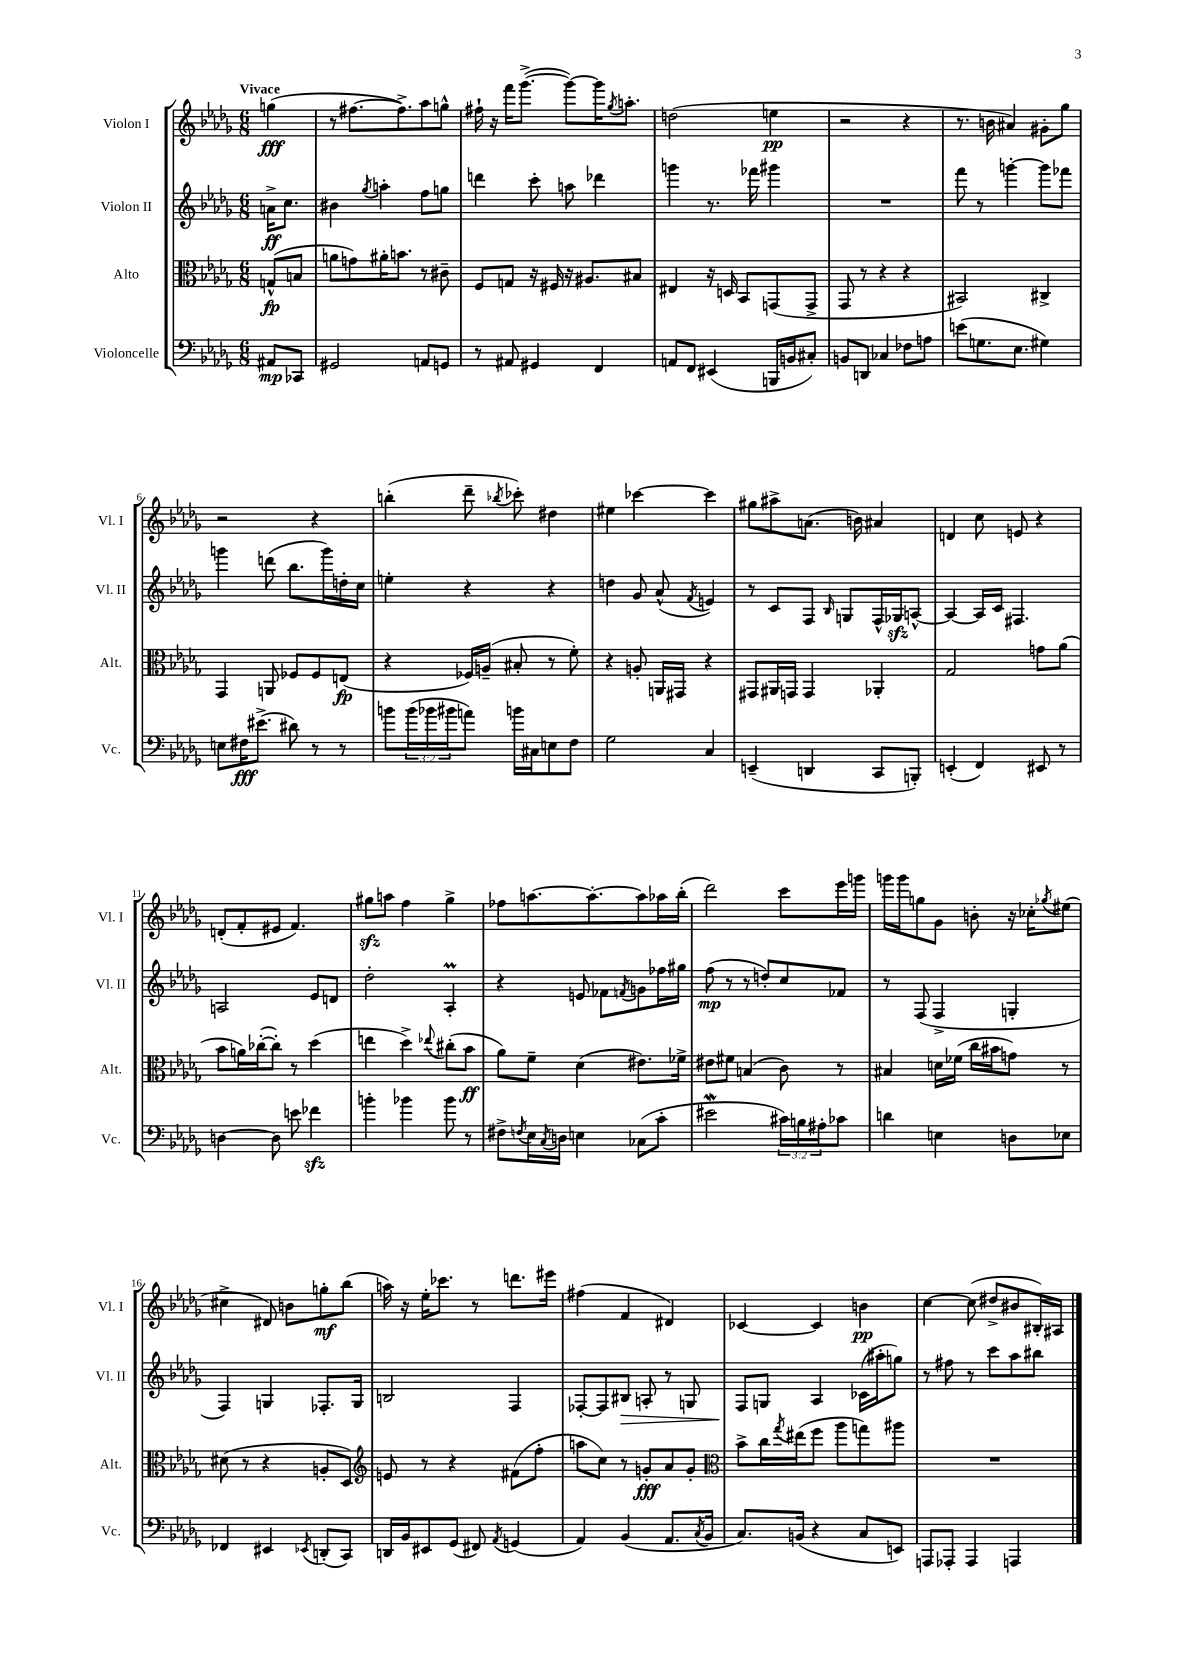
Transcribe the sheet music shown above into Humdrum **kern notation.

**kern	**kern	**kern	**kern
*staff4	*staff3	*staff2	*staff1
*clefF4	*clefC3	*clefG2	*clefG2
*k[b-e-a-d-g-]	*k[b-e-a-d-g-]	*k[b-e-a-d-g-]	*k[b-e-a-d-g-]
*M6/8	*M6/8	*M6/8	*M6/8
8AA#/L	(8G^^/L	16a^\LK	(4gg\
.	.	8.cc\J	.
8CC-/J	8B/J	.	.
=	=	=	=
2GG#/	8a\L	4b#\	8r
.	8g\)	.	[8.ff#\L
.	.	8qgg-/	.
.	16a#'\K	4aa'\	.
.	8.b\J	.	8.ff#^\])
8AA/L	8r	8ff\L	8aa-\
8GG/J	8c#~\	8gg\J	8gg^^\J
=	=	=	=
8r	8F/L	4ddd\	16ff#`\
.	.	.	16r
8AA#/	8G/J	.	16fff\LK
.	.	.	([8.ggg-^\J
4GG#/	16r	8ccc'\	.
.	16F#/	.	.
.	16r	8aa\	8ggg-\_L)
.	8.A#/L	.	.
4FF/	.	4ddd-\	16ggg-\]K
.	.	.	8qgg-/
.	.	.	8.aa'\J
.	8B#/J	.	.
=	=	=	=
8AA/L	4E#/	4ggg\	(2dd\
8FF/J	.	.	.
(4EE#/	16r	8.r	.
.	16D/	.	.
.	8BB-/L	.	.
.	.	16fff-\	.
16BBB/LL	(8GG/	4ggg#\	4ee\
16BB/J	.	.	.
8C#'/J)	8GG^/J	.	.
=	=	=	=
8BB/L	8GG-/	2.r	2r
8DD/J	8r	.	.
4C-/	4r	.	.
8F-\L	4r	.	4r
8A\J	.	.	.
=	=	=	=
(8e\L	2BB#/)	8fff\	8.r
8.G\	.	8r	.
.	.	.	16b\
.	.	[4ggg'\	4a#/)
8.E-\J	.	.	.
4G#\)	4C#^/	8ggg\]L	8g#'\L
.	.	8fff-\J	8gg-\J
=	=	=	=
8E\L	4GG-/	4ggg\	2r
16F#\K	.	.	.
(8.e#^\J	.	.	.
.	8AA/	(8ddd\	.
8d#\)	8F-/L	8.bb-\L	.
8r	8F-/	.	4r
.	.	16ggg\L)	.
8r	(8E/J	16dd'\	.
.	.	16cc\JJ	.
=	=	=	=
8b\L	4r	4ee'\	(4bb'\
(24b\L	.	.	.
24b-\	.	.	.
24b#\J	.	.	.
8a\J)	16F-/LL)	4r	8ddd-~\
.	(16A~/JJ	.	.
.	.	.	8qbb-/
16b\LL	8B#'/	.	8ccc-'\)
16C#\J	.	.	.
8E\	8r	4r	4dd#\
8F\J	8f'\)	.	.
=	=	=	=
2G-\	4r	4dd\	4ee#\
.	8A'/	8g-/	[4ccc-\
.	16AA/LL	(8a-^^/	.
.	16GG#/JJ	.	.
.	.	8qf/	.
4C/	4r	4e/)	4ccc-\]
=	=	=	=
(4EE~/	8GG#/L	8r	8gg#\L
.	16AA#/L	8c/L	8aa#^\
.	16GG/JJ	.	.
4DD/	4GG/	8F/J	(8.a\J
.	.	16qqB-/	.
.	.	8G/L	.
.	.	.	16b\)
8CC/L	4AA-'/	16F^^/L	4a#/
.	.	16G-/J	.
8BBB'/J)	.	[8A^^/J	.
=	=	=	=
(4EE'/	2G-/	4A/_	4d/
4FF/)	.	16A/]LL	8cc\
.	.	16c/JJ	.
.	.	4.F#/	8e/
8EE#/	8g\L	.	4r
8r	(8a-\J	.	.
=	=	=	=
[4D\	8b-\L	2A/	(8d'/L
.	16a\L)	.	8f'/
.	([16cc-'\J	.	.
8D\]	8cc-'\]J)	.	8e#/J
8e\	8r	.	4.f/)
4f-\	(4dd-\	8e-/L	.
.	.	8d/J	.
=	=	=	=
4b'\	4ee\	2dd-'\	8gg#\L
.	.	.	8aa\J
4b-\	4dd-^\)	.	4ff\
.	8qqee-/	.	.
8b-\	(8cc#'\L	4A-'/	4gg#^\
8r	8b-\J	.	.
=	=	=	=
8F#^\L	8a-\L)	4r	8ff-\L
8qF/	.	.	.
16E-\L	8f~\J	.	[8.aa\
8qC/	.	.	.
16D\JJ	.	.	.
4E\	(4d-\	8e/	.
.	.	.	8.aa'\_
.	.	8f-\L	.
.	.	8qf/	.
(8C-\L	8.e#\L)	8g\	8aa\]
8c'\J	.	16ff-\L	16aa-\L
.	16f-^\Jk	16gg#\JJ	(16bb-'\JJ
=	=	=	=
2e#\	8e#\L	(8ff\	2ddd-\)
.	8f#\J	8r	.
.	(4B/	8r	.
.	.	8dd'/L)	.
24c#\LL)	8c\)	8cc/	8ccc\L
24B\	.	.	.
24A#'\J	.	.	.
8c-\J	8r	8f-/J	16eee-\L
.	.	.	16ggg\JJ
=	=	=	=
4d\	4B#/	8r	16ggg\LL
.	.	.	16ggg\J
.	.	(8F/	8gg\
4E\	16d\LL	4F^/	8g-\J
.	(16f-\JJ	.	.
.	16cc\LL	.	8b'\
.	16b#\J	.	.
8D\L	8g\J)	4G'/	16r
.	.	.	16cc-'\LK
.	.	.	8qgg-/
8E-\J	8r	.	(8ee#\J
=	=	=	=
4FF-/	(8d#\	4F/)	4cc#^\
.	8r	.	.
4EE#/	4r	4G/	8d#/)
.	.	.	8b\L
8qEE-/	.	.	.
(8DD'/L	8A'/L	8.F-'/L	8gg'\
8CC/J)	8D-/J)	.	(8bb-\J
.	.	16G/Jk	.
=	=	=	=
*	*clefG2	*	*
16DD/LL	8e/	2B/	16aa\)
16BB-/J	.	.	16r
8EE#/	8r	.	16ee-'\LK
.	.	.	8.ccc-\J
(8GG-/J	4r	.	.
8FF#/)	.	.	8r
8qAA-/	.	.	.
(4GG/	(8f#\L	4F/	8.ddd\L
.	8ff'\J	.	.
.	.	.	16eee#\Jk
=	=	=	=
4AA-/)	8aa\L	[8F-'/L	(4ff#\
.	8cc\J)	8F-/]	.
(4BB-/	8r	8B#/J	4f/
.	8g'/L	8A'/	.
8.AA-/L	8a-/	8r	4d#/)
.	8g'/J	8G/	.
8qC/	.	.	.
16BB-/Jk	.	.	.
=	=	=	=
*	*clefC3	*	*
8.C/L)	8b-^\L	8F/L	[4c-/
.	16cc\L	8G/J	.
.	8qgg-/	.	.
(16BB/Jk	(16ee#\J	.	.
4r	8ff\J	4A-/	4c-/]
.	8aa-\L	.	.
8C/L	8gg\)	(16c-\LL	4b\
.	.	16aa#'\J	.
8EE/J)	8aa#\J	8gg\J)	.
=	=	=	=
8AAA/L	2.r	8r	[4cc\
8AAA-'/J	.	8ff#\	.
4AAA-/	.	8r	(8cc\]
.	.	8ccc\L	8dd#^/L
4AAA/	.	8aa-\	8b#/
.	.	8bb#\J	16B#'/L)
.	.	.	16A#/JJ
==	==	==	==
*-	*-	*-	*-
